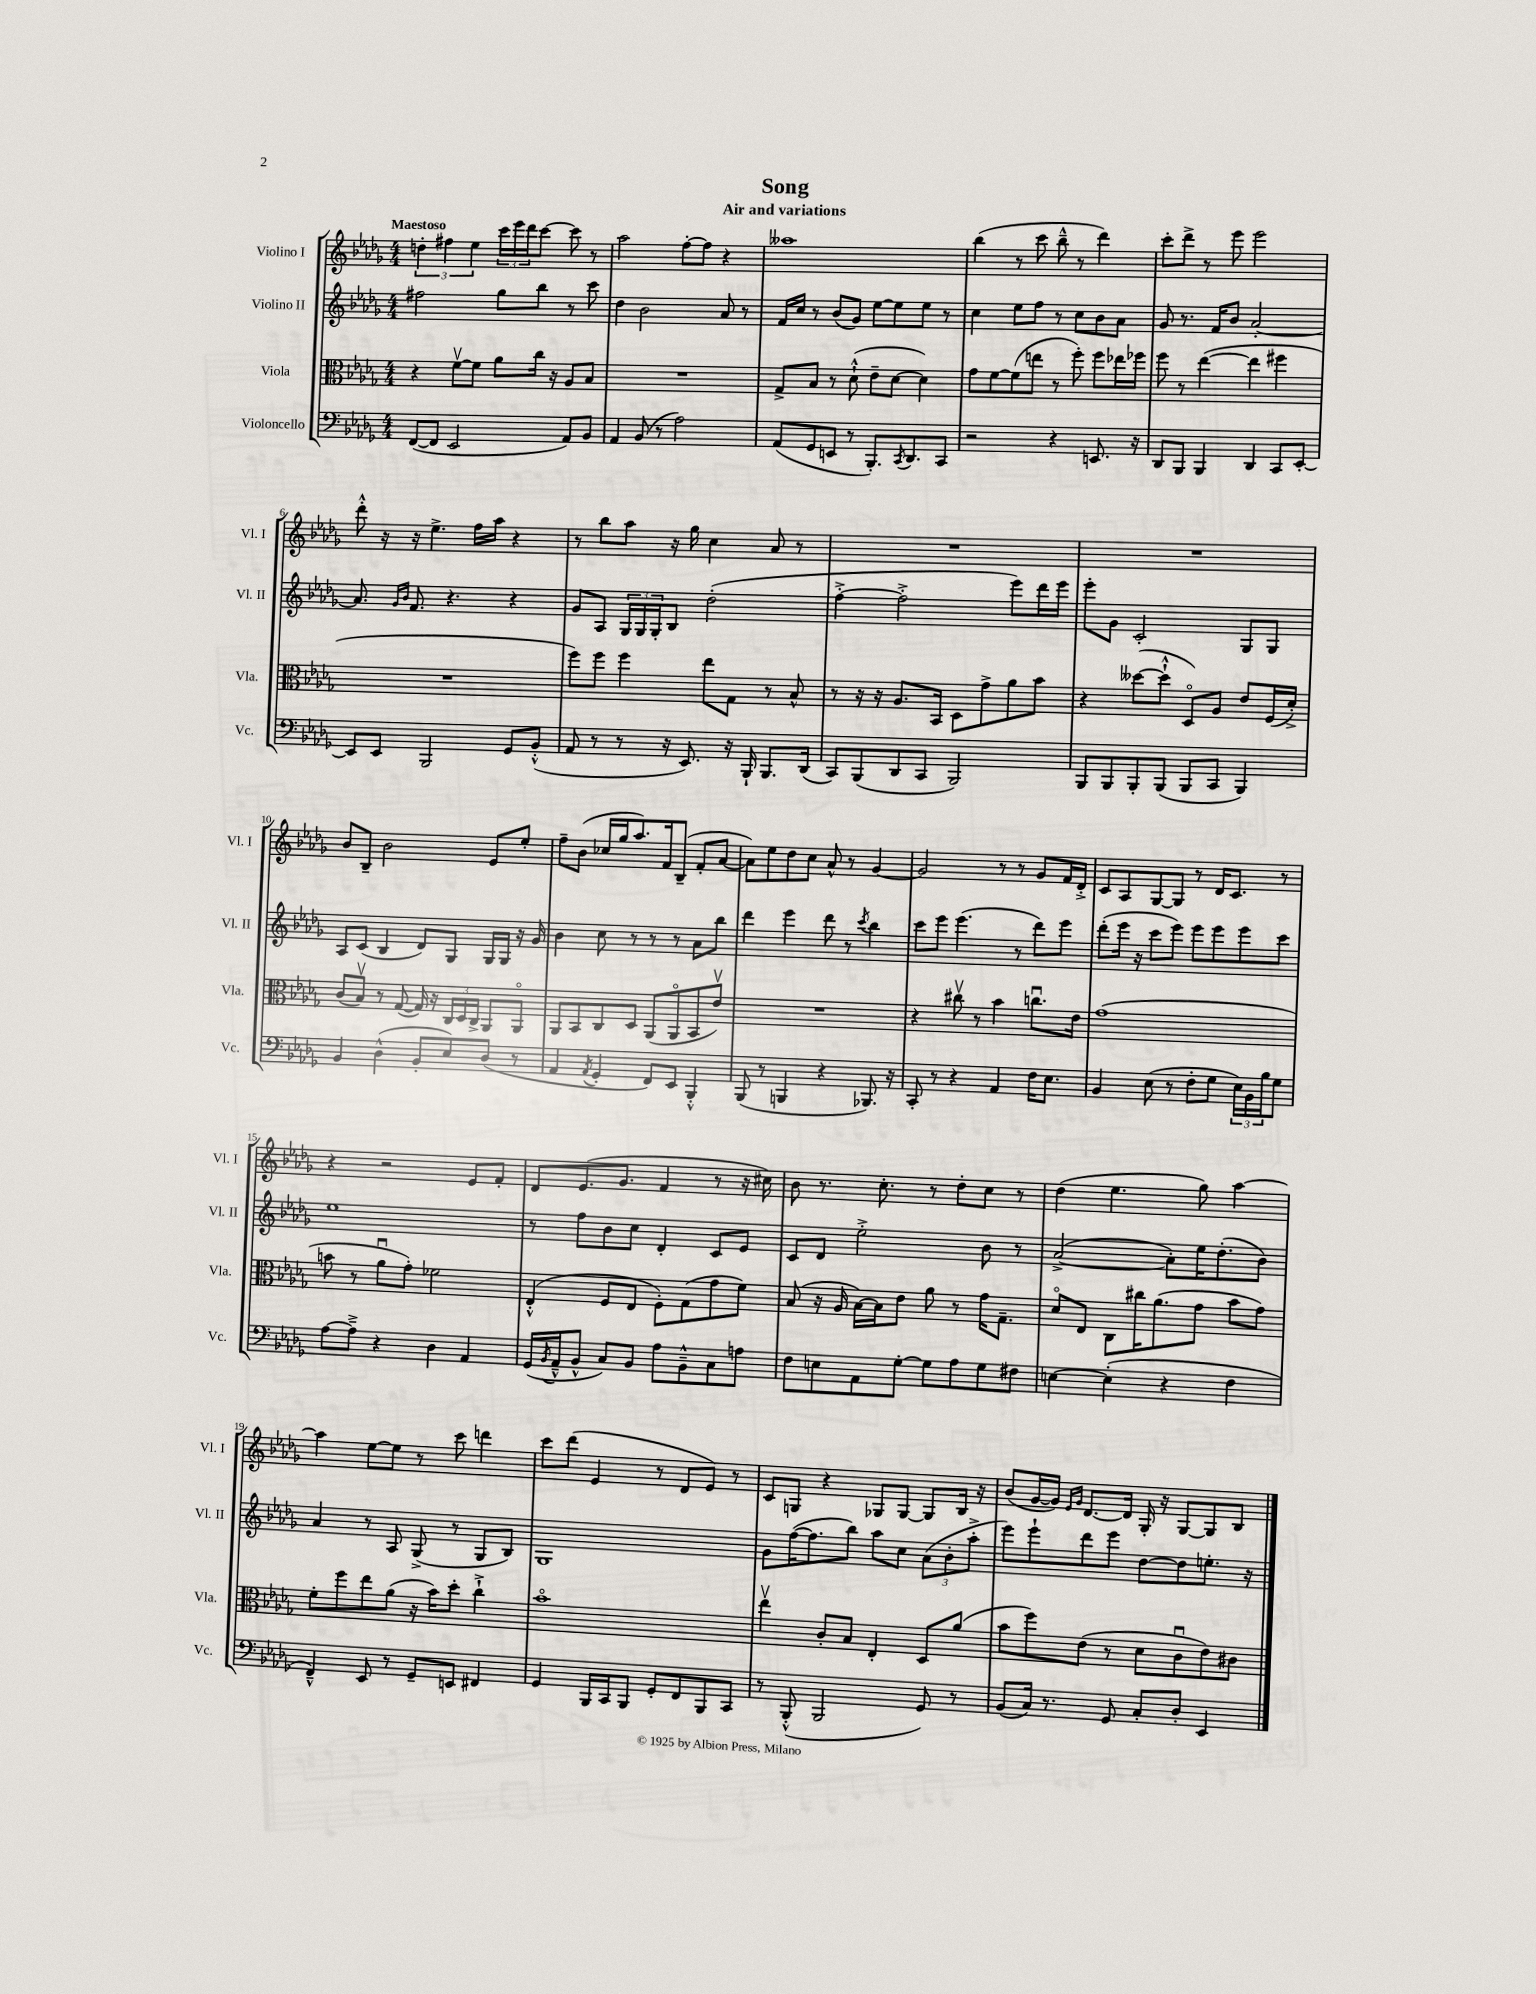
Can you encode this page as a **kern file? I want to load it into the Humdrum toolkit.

**kern	**kern	**kern	**kern
*part4	*part3	*part2	*part1
*staff4	*staff3	*staff2	*staff1
*I"Violoncello	*I"Viola	*I"Violino II	*I"Violino I
*I'Vc.	*I'Vla.	*I'Vl. II	*I'Vl. I
*clefF4	*clefC3	*clefG2	*clefG2
*k[b-e-a-d-g-]	*k[b-e-a-d-g-]	*k[b-e-a-d-g-]	*k[b-e-a-d-g-]
*M4/4	*M4/4	*M4/4	*M4/4
=1	=1	=1	=1
!	!	!	!LO:TX:a:B:t=Maestoso
([8FF/L	4r	2ff#X\	6ddn'\
8FF/J]	.	.	.
.	.	.	6ff#X\
2EE-/	[8fv\L	.	.
.	.	.	6ee-\
.	8f\J]	.	.
.	8a-\L	8gg-\L	24ccc\LL
.	.	.	24eee-\
.	.	.	24ddd-\J
.	16cc\Jk	8bb-\J	[8ccc\J
.	16r	.	.
8AA-/L)	8A-/L	8r	8ccc\]
8BB-/J	8B-/J	8ccc\	8r
=2	=2	=2	=2
4AA-/	1r	4dd-\	2aa-\
(8BB-/	.	2b-\	.
8r	.	.	.
2A-\)	.	.	[8ff'\L
.	.	.	8ff\J]
.	.	8a-/	4r
.	.	8r	.
=3	=3	=3	=3
(8AA-/L	8G-^/L	16f/LL	1aa--X
.	.	16cc/JJ	.
8GG-/	8B-/J	8r	.
8EEn/J	8r	(8b-/L	.
8r	(8d-`^^\	8g-/J)	.
8.BBB-'/L)	8e-~\L	[8ee-\L	.
.	[8d-\J	8ee-\]	.
8qCC/	.	.	.
8.DD-/	.	.	.
.	4d-\])	8ee-\J	.
8CC/J	.	8r	.
=4	=4	=4	=4
2r	8g-\L	4cc\	(4bb-\
.	[8f\	.	.
.	(8f\]	8ee-\L	8r
.	8een\J	8ff\J	8ccc\
4r	8r	8r	8bb-~^^\
.	8ff'\)	8cc\L	8r
8.EEn/	8ff\L	8b-\	4ddd-\)
.	16ee-X\L	8a-\J	.
16r	16ff-X\JJ	.	.
=5	=5	=5	=5
8DD-/L	8ff\	8g-/	8ccc'\L
8BBB-/J	8r	8.r	8ddd-^\J
4BBB-/	([4ee-\	.	8r
.	.	16f/KL	.
.	.	8b-/J	8eee-\
4DD-/	4ee-\]	[2a-'/	2eee-\
8CC/L	4ff#X\	.	.
[8EE-'/J	.	.	.
!!LO:LB:g=z
=6	=6	=6	=6
8EE-/L]	1r	8.a-/]	8ddd-'^^\
8EE-/J	.	.	16r
.	.	16qqg-/LL	.
.	.	16qqb-/JJ	.
.	.	8.f/	16r
2BBB-/	.	.	4.ee-^\
.	.	4.r	.
.	.	.	16ff\LL
.	.	.	16aa-\JJ
8GG-/L	.	4r	4r
(8BB-'^^/J	.	.	.
=7	=7	=7	=7
8AA-/	8ff\L)	8g-/L	8r
8r	8ff\J	8A-/J	8bb-\L
8r	4ff\	24G-/LL	8aa-\J
.	.	24G-/	.
.	.	24G-'/J	.
16r	.	8B-/J	16r
8.EE-/)	.	.	16gg-\
.	8ee-\L	(2dd-'\	4cc\
16r	8G-\J	.	.
16BBB-`/	.	.	.
8.BBB-/L	8r	.	8a-/
.	8B-^^/	.	8r
(16DD-/Jk	.	.	.
=8	=8	=8	=8
8CC/L)	8r	[4ff'^\	1r
(8BBB-/	16r	.	.
.	16r	.	.
8DD-/	8.A-/L	2ff'^\]	.
8CC/J	.	.	.
.	16BB-/Jk	.	.
2BBB-/)	8D-\L	.	.
.	8g-^\	.	.
.	8a-\	8eee-\L)	.
.	8b-\J	16ddd-\L	.
.	.	16eee-\JJ	.
=9	=9	=9	=9
8BBB-/L	4r	8eee-'\L	1r
8BBB-/	.	8g-\J	.
8BBB-'/	([8dd--X\L	2c'/	.
(8BBB-/J	8dd--`^^\J]	.	.
8BBB-/L	8D-/L)	.	.
8CC/J	8A-/J	.	.
4BBB-/)	8e-/L	8G-/L	.
.	(16F/L	8G-/J	.
.	16d-'^/JJ)	.	.
!!LO:LB:g=z
=10	=10	=10	=10
4BB-/	(8c/L	8A-/L	8b-/L
.	8B-v/J)	(8c/J	8B-~/J
(4D-^^\	8r	4B-/	2b-\
.	([8G-/	.	.
8BB-'/L	16G-/])	8d-/L)	.
.	16r	.	.
8E-/)	24C/LL	8G-/J	.
.	24D-/	.	.
.	24C^/JJ	.	.
(8D-/J	8AA-/L	16G-/LL	8e-/L
.	.	16G-/JJ	.
8r	8AA-/J	16r	8ee-'/J
.	.	16g-/	.
=11	=11	=11	=11
4AA-/	8AA-/L	4b-\	8ff~\L
.	8BB-/	.	(8b-\J
8qAA-/	.	.	.
4GG-'/	8C/	8cc\	16cc-X/LL
.	.	.	16gg-/J
.	8D-/J	8r	8.aa-/)
8FF/L)	(8AA-/L	8r	.
.	.	.	16f/k
8EE-/J	8AA-/	8r	(8B-~/J
4BBB-'^^/	8BB-/	8a-\L	8f'/L
.	8e-v/J)	8bb-\J	[8a-/J
=12	=12	=12	=12
(8BBB-/	1r	4ddd-\	8a-\L])
8r	.	.	8ee-\
4BBBn/	.	4eee-\	8dd-\
.	.	.	8cc\J
4r	.	8ddd-\	8a-^^/
.	.	8r	8r
.	.	8qccc/	.
8.BBB-X/)	.	4bb-\	[4g-/
16r	.	.	.
=13	=13	=13	=13
8CC'/	4r	8ccc\L	2g-/]
8r	.	8eee-\J	.
4r	8cc#Xv\	(4.eee-\	.
.	8r	.	.
4AA-/	4b-\	.	8r
.	.	8r	8r
16F\KL	8.ccnu\L	8ddd-\L)	8g-/L
8.E-\J	.	.	.
.	.	8eee-\J	16f/L
.	16e-\Jk	.	16d-'^/JJ
=14	=14	=14	=14
4BB-/	(1g-	(8ddd-'\L	8c/L
.	.	16eee-\Jk	8A-/
.	.	16r	.
(8E-\	.	8ccc\L	[8G-/
8r	.	8eee-\J)	8G-/J]
8F'\L	.	8eee-\L	8r
8G-\J	.	8eee-\	16d-/KL
.	.	.	8.c/J
24E-\LL)	.	8eee-\	.
24BB-\	.	.	.
24B-\J	.	.	.
8G-\J	.	8ccc\J	8r
!!LO:LB:g=z
=15	=15	=15	=15
[8A-\L	8bn\	1ee-	4r
8A-~^\J]	8r	.	.
4r	8a-u\L	.	2r
.	8g-'\J)	.	.
4D-\	2f-X\	.	.
4AA-/	.	.	8e-/L
.	.	.	8f'/J
=16	=16	=16	=16
(16GG-/LL	(4E-'^^/	8r	8d-/L
8qBB-/	.	.	.
16AA-~^^/J	.	.	.
8BB-^^/J	.	8ff\L	(8.e-/
8C/L)	8F/L	8b-\	.
.	.	.	8.g-/J
8BB-/J	8E-/J	8cc\J	.
8A-\L	8F'\L)	4d-'/	4f/
8BB-~^^\	(8G-\	.	.
8C\	8g-\	8c/L	8r
8An\J	8f\J)	8e-/J	16r
.	.	.	16cc#X\)
=17	=17	=17	=17
8F\L	(8B-/	8c/L	8b-\
8En\	16r	8d-/J	8.r
.	16A-/	.	.
8AA-\	[16B-\LL)	2ee-'^\	.
.	16B-\J]	.	8.cc'\
[8G-'\J	8e-\J	.	.
8G-\L]	8a-\	.	8r
8A-\	8r	.	8dd-'\L
8G-\	16g-\KL	8b-\	8cc\J
.	8.G-~\J	.	.
8F#X\J	.	8r	8r
=18	=18	=18	=18
[4En\	8d-/L	([2a-^/	(4dd-\
.	8E-/J	.	.
(4E'\]	8C\L	.	4.ee-\
.	16cc#X\K	.	.
.	(8.a-\	.	.
4r	.	8a-'\L])	.
.	8g-\J	16ee-\K	8gg-\)
.	.	(8.dd-'\	.
4F\	8b-\L	.	[4aa-\
.	8g-\J)	8b-\J)	.
!!LO:LB:g=z
=19	=19	=19	=19
4FF~^^/)	8f'\L	4a-/	4aa-\]
.	8ff\	.	.
8EE-/	8ee-\	8r	[8ee-\L
8r	(8a-\J	8A-/	8ee-\J]
8GG-~/L	16r	(8G-^/	8r
.	16b-\KL)	.	.
8EEn/J	8dd-'\J	8r	8ccc\
4FF#X/	4cc`^\	8G-/L	4dddn\
.	.	8B-/J)	.
=20	=20	=20	=20
4GG-/	1b-	1G-	8ccc\L
.	.	.	(8ddd-\J
16BBB-/LL	.	.	4e-/
16CC/J	.	.	.
8BBB-/J	.	.	.
8GG-'/L	.	.	8r
8FF/	.	.	8d-/L
8BBB-/	.	.	8e-/J)
8CC/J	.	.	8r
=21	=21	=21	=21
8r	4ee-v\	8g-\L	8c/L
(8BBB-'^^/	.	([16ff\K	8Gn/J
.	.	8.ff\]	.
2BBB-/	8c'/L	.	4r
.	8B-/J	8bb-\J)	.
.	4E-'/	8aa-\L	8G-X/L
.	.	8cc\J	[8G-/J
8GG-/)	8D-/L	(12a-\L	8G-/L]
.	.	12b-'\	.
8r	(8a-/J	.	16B-/Jk
.	.	12aa-'^\J	.
.	.	.	16r
=22	=22	=22	=22
(8BB-/L	8b-\L	8eee-\L)	(8b-/L
16C/Jk)	8ff\)	8eee-`\	[16g-/L
8.r	.	.	16g-/JJ])
.	.	.	16qqe-/LL
.	.	.	16qqg-/JJ
.	(8e-\J	8ddd-\	[8.d-/L
8GG-/	8r	8eee-\J	.
.	.	.	16d-/Jk]
8C'/L	8d-\L	[8dd-\L	16G-'/
.	.	.	16r
8D-'/J	8cu\	8dd-\]	[8G-/L
4EE-/	8e-\)	8.een'\J	8G-/]
.	8c#X\J	.	8B-/J
.	.	16r	.
==	==	==	==
*-	*-	*-	*-
